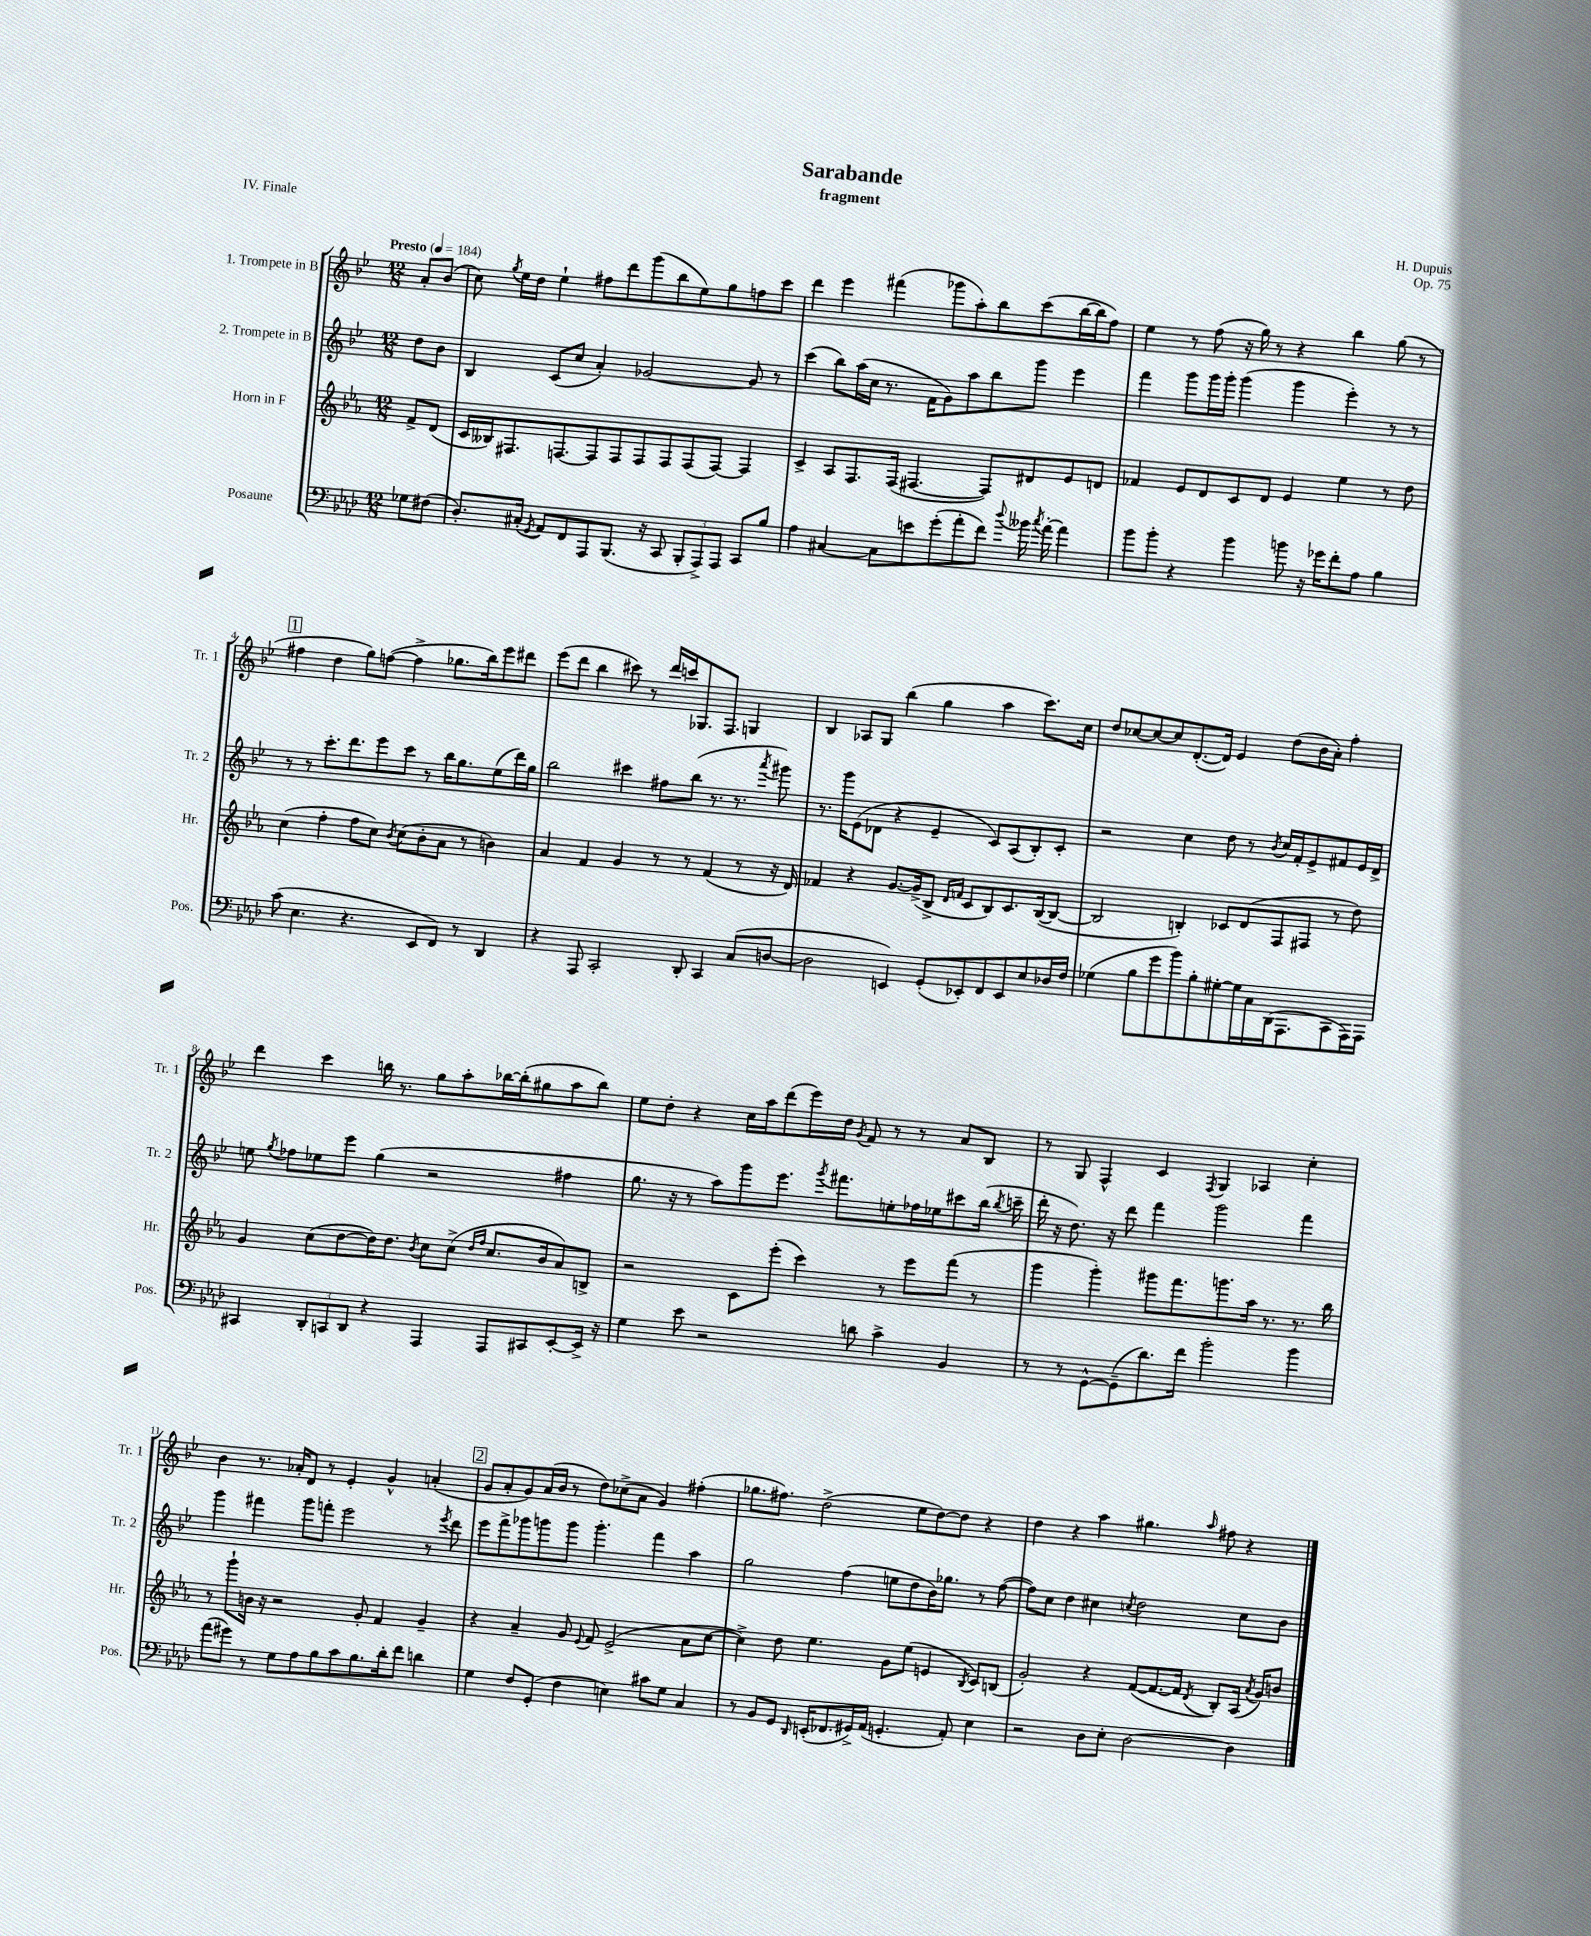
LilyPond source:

\header { title = "Sarabande" composer = "H. Dupuis" subtitle = "fragment" opus = "Op. 75" piece = "IV. Finale" }
<<
\new StaffGroup <<
\new Staff = "s0" \with { instrumentName = "1. Trompete in B" shortInstrumentName = "Tr. 1" } {
    \clef treble \key bes \major \numericTimeSignature \time 12/8 \partial 4 \tempo "Presto" 4 = 184
    \autoBeamOff a'8[-. bes'8]( |
    c''8) \acciaccatura { g''8 } ees''16[ d''16] ees''4-! fis''8[ d'''8 g'''8( bes''8 ees''8) g''8 f''8 c'''8] |
    d'''4 ees'''4 fis'''4( ges'''8[ a''8-.) bes''8 c'''8( bes''16~ bes''16 f''8]) |
    ees''4 r8 f''8( r16 g''16) r8 r4 bes''4 g''8( r8 |
    \mark \markup { \box "1" } fis''4 d''4 g''8[) f''8]~( f''4-> ges''8.[ bes''16) ees'''8 dis'''8] |
    ees'''8[( d'''8] bes''4 cis'''8) r8 d'''16[ c'''16 ges8. f8.] g4 |
    bes4 aes8[ g8] bes''4( g''4 a''4 c'''8.[) c''16] |
    d''8[ ces''8~ ces''8~ ces''8 d'8.~-.( d'16]) ees'4 d''8[( bes'16 a'16]-.) f''4-. |
    d'''4 c'''4 b''16 r8. g''8[ a''8-. bes''16~ bes''16-.( gis''8 a''8 bes''8]) |
    ees''8[ d''8]-. r4 c''16[ a''16 d'''8( ees'''16) d''16] \acciaccatura { g'8 } f'8 r8 r8 a'8[ bes8] |
    r8 g8 f4-^ c'4 \acciaccatura { f8 } g4 aes4 c''4-. |
    bes'4 r8. aes'16[-. d'8] r8 ees'4-. g'4-^ a'4-.( |
    \mark \markup { \box "2" } g'8[ a'8-. g'8) a'16( bes'16] r8 d''8[) ces''8->( a'8] g'4) fis''4-.( |
    ges''8.[ fis''8.]) d''2->( ees''8[ d''8~) d''8] r4 |
    d''4 r4 a''4 gis''4. \grace { a''16 } fis''8 r4 \bar "|." |
}
\new Staff = "s1" \with { instrumentName = "2. Trompete in B" shortInstrumentName = "Tr. 2" } {
    \clef treble \key bes \major \numericTimeSignature \time 12/8 \partial 4
    \autoBeamOff d''8[ bes'8] |
    bes4 c'8[( c''8] a'4-.) ges'2~ ges'8 r8 |
    c'''4( bes''8[) a''16( c''16] r8. f'16[ g'8) a''8 bes''8 g'''8] ees'''4 |
    f'''4 g'''8[ g'''16 g'''16]-. g'''4( g'''4 ees'''4-.) r8 r8 |
    \mark \markup { \box "1" } r8 r8 c'''8.[-. d'''8. ees'''8 c'''8] r8 bes''16[ g''8. ees''8( d'''16) g''16] |
    bes''2 cis'''4 fis''8[ bes''8]( r8. r8. \acciaccatura { a'''8 } gis'''8) |
    r8. g'''16[ ees'8( des'8] r4 ees'4-- c'8[) a8( bes8-.) c'8]-. |
    r2 c''4 d''8 r8 \acciaccatura { bes'8 } c''16[ f'16-. ees'8-> fis'8 ees'16 d'16]-> |
    e''8 \acciaccatura { g''8 } fes''8[ ees''8 ees'''8] g''4( r2 fis''4 |
    g''8. r16 r8 a''8[) g'''8 ees'''8.] \acciaccatura { g'''8 } fis'''8.[ e''8-. fes''16 ees''16 cis'''8 bes''16]( \acciaccatura { bes''8 } c'''16-- |
    d'''16-. r16 d''8.) r16 d'''8 f'''4 g'''2 f'''4 |
    g'''4 fis'''4 g'''8[ f'''8]-. ees'''2 r8 \acciaccatura { ees'''8 } d'''8 |
    \mark \markup { \box "2" } ees'''8[ f'''8-> ges'''8 g'''8 g'''8] g'''4.-. f'''4 a''4 |
    g''2 f''4( e''8[ d''8 bes'16) ges''8.] r8 f''8~( |
    f''8[) c''8] d''4 cis''4 \acciaccatura { c''8 } d''2 c''8[ bes'8] \bar "|." |
}
\new Staff = "s2" \with { instrumentName = "Horn in F" shortInstrumentName = "Hr." } {
    \clef treble \key ees \major \numericTimeSignature \time 12/8 \partial 4
    \autoBeamOff f'8[-> d'8]( |
    c'16[ beses16) fis8. f8.~ f8 f8 f8 f8 f8( f8]~) f4 |
    c'4-> aes8[ f8. f16]( fis4.~ fis8[) dis'8 ees'8 d'8] |
    fes'4 ees'8[ d'8 c'8 d'8] ees'4 ees''4 r8 d''8 |
    \mark \markup { \box "1" } c''4( f''4-. f''8[ c''8]) \acciaccatura { bes'8 } c''8[( bes'8-. aes'8] r8 b'4) |
    aes'4 f'4 g'4 r8 r8 f'4( r8 r16 d'16) |
    fes'4 r4 g'8.[~ g'16->( bes8]-> \grace { d'16[ f'16] } c'8[ bes8) c'8. bes16~( bes8]~ |
    bes2 b4-.) ces'8[ d'8( f8 fis8] r8 d''8) |
    g'4 c''8[( d''8~ d''16) d''8.] \acciaccatura { bes'8 } c''8[ c''8]->( \grace { d''16[ f''16] } c''8.[ bes'16 aes'8) b8]-> |
    r2 c'8[ ees'''8]-.( c'''4) r8 ees'''8[ f'''8]( r8 |
    g'''4 g'''4-.) gis'''8[ f'''8. g'''8. aes''16] r8. r8. bes''16 |
    r8 g'''8[-! b'16] r16 r2 g'8-. f'4 g'4-- |
    \mark \markup { \box "2" } r4 aes'4-- g'8 \appoggiatura { ees'8 } f'8 ees'2->( aes'8[ c''8]~ |
    c''4->) d''8 ees''4. g'8[ ees''8]( e'4 \acciaccatura { bes8 } c'8[) b8]( |
    g'2-.) r4 f'8[~( f'8.~ f'16] \acciaccatura { d'8 } bes8[-.) aes16]( \acciaccatura { aes'8 } g'16[) b'8] \bar "|." |
}
\new Staff = "s3" \with { instrumentName = "Posaune" shortInstrumentName = "Pos." } {
    \clef bass \key aes \major \numericTimeSignature \time 12/8 \partial 4
    \autoBeamOff ges8[ fis8]( |
    des8.[-.) cis16]-.( \acciaccatura { g,8 } aes,8[) f,8 aes,,8 bes,,8.]( r16 c,8 \tuplet 3/2 { bes,,8[-. aes,,8->) aes,,8] } c,8[ bes8] |
    aes4 cis4~ cis8[ e'8 g'8-.( aes'8-. f'8]) \appoggiatura { des''8 } beses'16 \acciaccatura { c''8 } aes'16~-. aes'4 |
    bes'8[ bes'8]-. r4 bes'4 b'8 r16 ges'16[ f'8-. aes8] bes4 |
    \mark \markup { \box "1" } c'8( ees4. r4. ees,8[ f,8]) r8 des,4 |
    r4 aes,,8 c,2-. des,8-. c,4 c8[( d8]~ |
    d2 e,4) g,8[-.( ees,8-.) f,8 ees,8 ees8 des16 f16] |
    ges4( bes8[ g'8 bes'8) bes8-. gis8~-. gis16 c16 des,16( aes,,8. c,8 aes,,16) aes,,16] |
    cis,4 \tuplet 3/2 { des,8[-. c,8 des,8] } r4 aes,,4 aes,,8[ cis,8 ees,8~-. ees,16]-> r16 |
    g4 ees'8 r2 d'8 c'4-> bes,4 |
    r8 r8 g,8[~-^ g,8--( des'8.) f'16] bes'2-. bes'4 |
    aes'8[( gis'8]) r8 g8[ aes8 bes8 c'8 bes8. des'16-. f'8] d'4 |
    \mark \markup { \box "2" } g4 f8[ g,8]-.( f4 e4) cis'8[ g8] c4 |
    r8 bes,8[ g,8] \grace { des,16 } e,16[-.( fes,8. gis,16->) aes,16]( g,4.-. aes,8-.) ees4 |
    r2 des8[ ees8]-. des2~ des4 \bar "|." |
}
>>
>>
